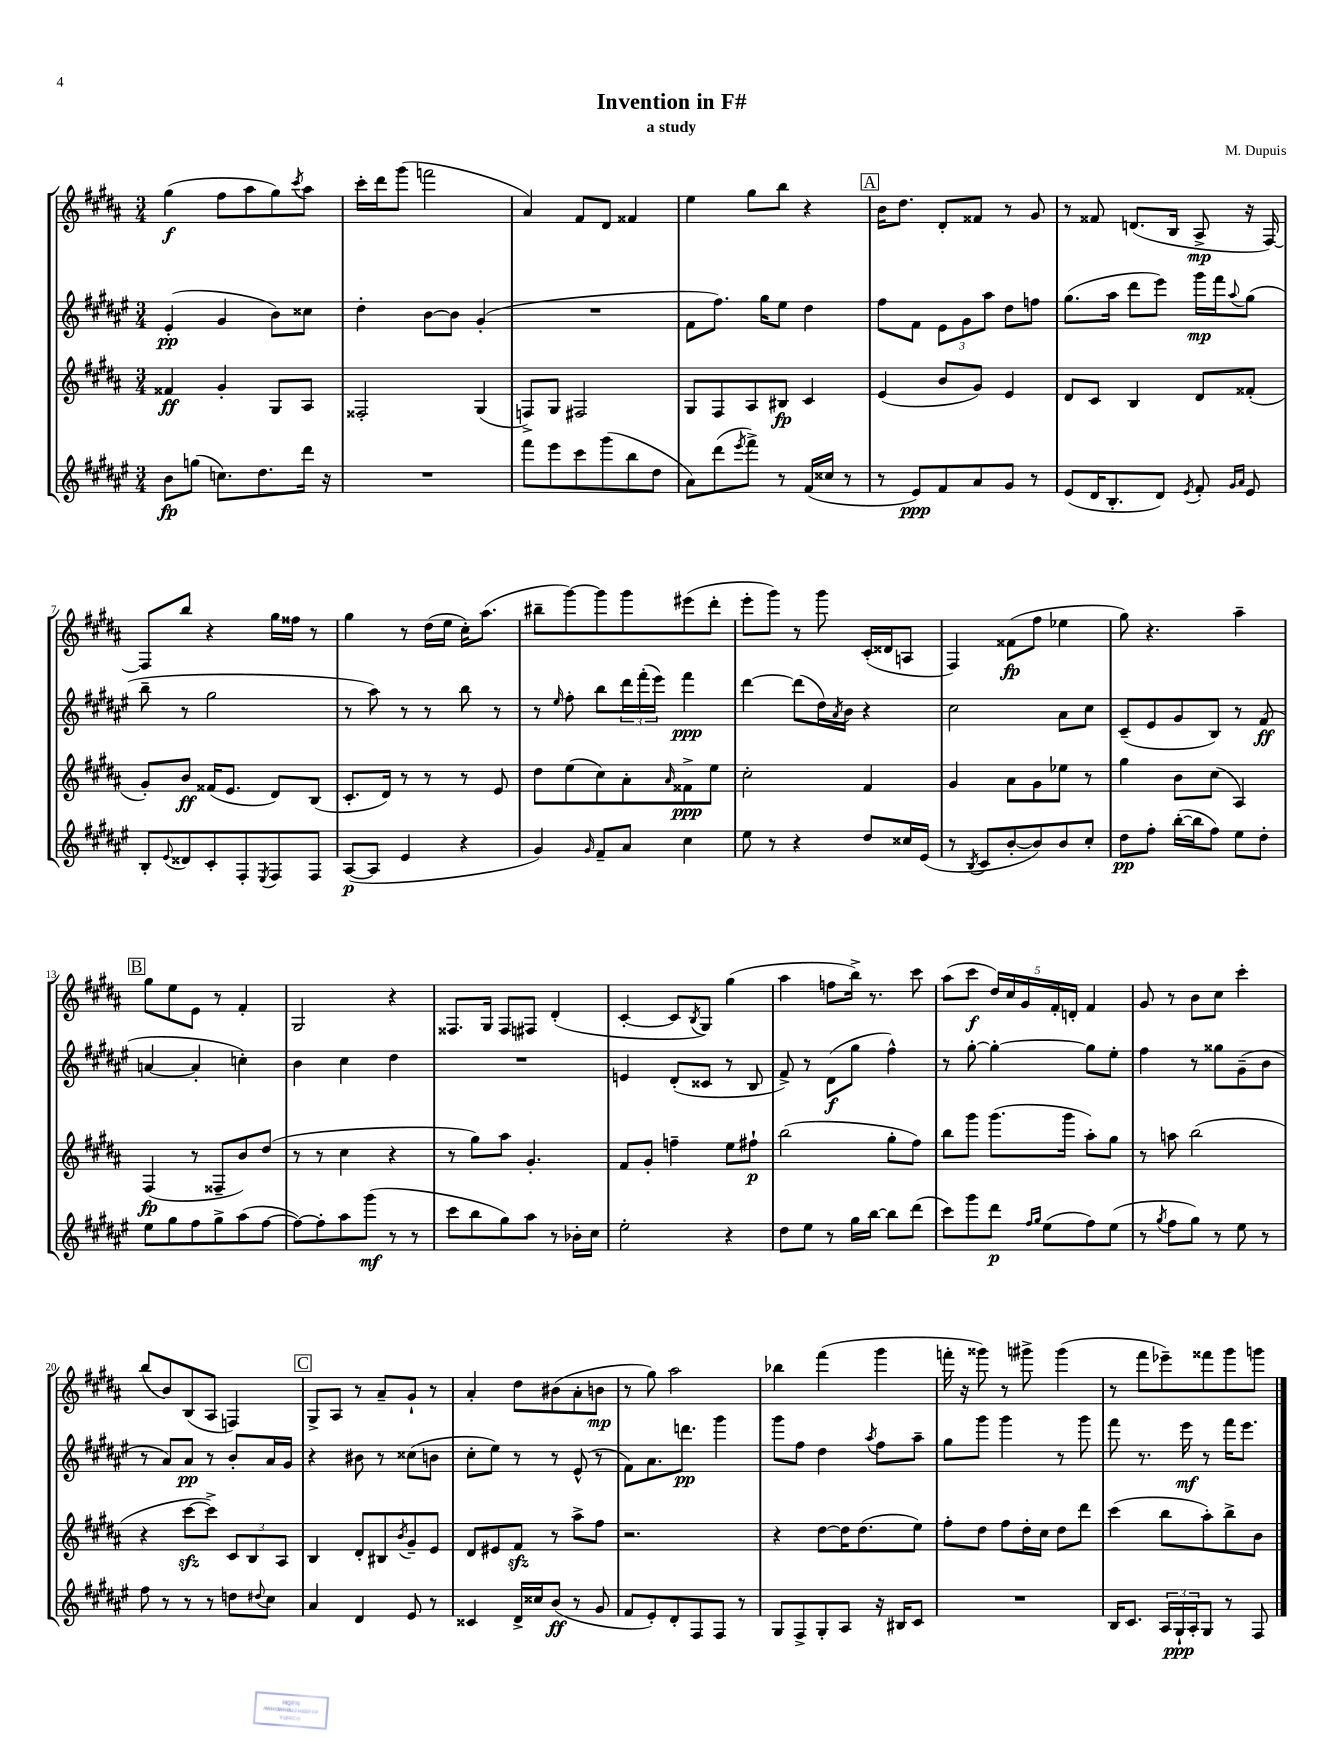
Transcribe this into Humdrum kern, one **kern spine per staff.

**kern	**kern	**kern	**kern
*staff4	*staff3	*staff2	*staff1
*clefG2	*clefG2	*clefG2	*clefG2
*k[f#c#g#d#a#e#]	*k[f#c#g#d#a#]	*k[f#c#g#d#a#e#]	*k[f#c#g#d#a#]
*M3/4	*M3/4	*M3/4	*M3/4
8b	4f##	(4e#'	(4gg#
(8gg	.	.	.
8.cc)	4g#'	4g#	8ff#
.	.	.	8aa#
8.dd#	.	.	.
.	8G#	8b)	8gg#)
.	.	.	8qccc#
16ddd#	8A#	8cc##	8aa#
16r	.	.	.
=	=	=	=
2.r	2F##'	4dd#'	16ccc#'
.	.	.	16ddd#
.	.	.	(8ggg#
.	.	[8b	2fff
.	.	8b]	.
.	(4G#	(4g#'	.
=	=	=	=
8fff#	8F^)	2.r	4a#)
8eee#	8G#	.	.
8ccc#	2F#	.	8f#
(8ggg#	.	.	8d#
8bb	.	.	4f##
8dd#	.	.	.
=	=	=	=
8a#)	8G#	8f#	4ee
(8ddd#	8F#	8.ff#)	.
8qeee#	.	.	.
8fff#^)	8A#	.	8gg#
.	.	16gg#	.
8r	8B#	8ee#	8bb
(16f#	4c#	4dd#	4r
16cc##	.	.	.
8r	.	.	.
=	=	=	=
8r	(4e	8ff#	16b
.	.	.	8.dd#
8e#)	.	8f#	.
8f#	8b	12e#	8d#'
.	.	12g#	.
8a#	8g#)	.	8f##
.	.	12aa#	.
8g#	4e	8dd#	8r
8r	.	8ff	8g#
=	=	=	=
(8e#	8d#	(8.gg#	8r
16d#	8c#	.	8f##
8.B'	.	16aa#	.
.	4B	8ddd#	(8.d
8d#)	.	8eee#)	.
.	.	.	16B
8qe#	.	.	.
8f#'	8d#	16ggg#	8A#^
.	.	16fff#	.
16qqg#	.	.	.
16qqa#	.	8qqaa#	.
8e#	(8f##'	(8gg#	16r
.	.	.	[16F#)
=	=	=	=
8B'	8g#')	8bb~	8F#]
8qqe#	.	.	.
8d##	8b	8r	8bb
8c#'	(16f##	2gg#	4r
.	8.e	.	.
8F#'	.	.	.
8qE#	.	.	.
8F#	8d#)	.	16gg#
.	.	.	16ff##
8F#	(8B	.	8r
=	=	=	=
([8A#	8.c#'	8r	4gg#
8A#]	.	8aa#)	.
.	16d#)	.	.
4e#	8r	8r	8r
.	8r	8r	(16dd#
.	.	.	16ee
4r	8r	8bb	16cc#')
.	.	.	(8.aa#
.	8e	8r	.
=	=	=	=
4g#)	8dd#	8r	8bb#~
.	.	16qqee#	.
.	(8ee	8ff#'	[8ggg#)
16qqg#	.	.	.
8f#~	8cc#)	8bb	8ggg#]
8a#	8a#'	24ddd#	8ggg#
.	.	(24fff#'	.
.	.	24eee#)	.
.	16qqa#	.	.
4cc#	8f##^	4fff#	(8eee#
.	8ee	.	8ddd#'
=	=	=	=
8ee#	2cc#'	[4ddd#	8eee'
8r	.	.	8ggg#)
4r	.	(8ddd#]	8r
.	.	16dd#)	8ggg#
.	.	8qa#	.
.	.	16b	.
8dd#	4f#	4r	(16c#'
.	.	.	16d##
16cc##	.	.	8A
(16e#	.	.	.
=	=	=	=
8r	4g#	2cc#	4F#)
8qB	.	.	.
8c#	.	.	.
[8b'	8a#	.	(8f##
8b])	8g#	.	8ff#
8b	8ee-	8a#	4ee-
8cc#'	8r	8cc#	.
=	=	=	=
8dd#	4gg#	(8c#~	8gg#)
8ff#'	.	8e#	4.r
([16bb'	8b	8g#	.
16bb]	.	.	.
8ff#)	(8cc#	8B)	.
8ee#	4A#)	8r	4aa#~
8dd#'	.	(8f#	.
=	=	=	=
8ee#	(4F#	[4a	8gg#
8gg#	.	.	8ee
8ff#	8r	4a']	8e
8gg#^	8F##~	.	8r
(8aa#	8b)	4cc')	4f#'
[8ff#	(8dd#	.	.
=	=	=	=
8ff#_)	8r	4b	2G#
8ff#']	8r	.	.
8aa#	4cc#	4cc#	.
(8ggg#	.	.	.
8r	4r	4dd#	4r
8r	.	.	.
=	=	=	=
8ccc#	8r	2.r	8.F##
8bb	8gg#)	.	.
.	.	.	16G#
8gg#)	8aa#	.	8F##
8aa#	4.g#'	.	8F#
8r	.	.	(4d#'
16b-'	.	.	.
16cc#	.	.	.
=	=	=	=
2ee#'	8f#	4e	[4c#'
.	8g#'	.	.
.	4ff~	(8d#'	8c#]
.	.	.	8qB
.	.	8c##	8G#)
4r	8ee	8r	(4gg#
.	8ff#`	8B	.
=	=	=	=
8dd#	(2bb	8f#^)	4aa#
8ee#	.	8r	.
8r	.	(8d#	8ff
16gg#	.	8gg#	16bb^)
[16bb	.	.	8.r
8bb]	8gg#'	4ff#^^)	.
(8ddd#	8ff#)	.	8ccc#
=	=	=	=
8ccc#)	8bb	8r	(8aa#
8ggg#	8ggg#	[8gg#'	8ccc#
8ddd#	(8.ggg#	4gg#'_	20dd#)
.	.	.	20cc#
.	.	.	20g#
16qqff#	.	.	.
16qqgg#	.	.	.
(8ee#	.	.	.
.	.	.	20f#'
.	16ggg#	.	.
.	.	.	20d'
8ff#)	8aa#')	8gg#]	4f#
(8ee#	8gg#	8ee#'	.
=	=	=	=
8r	8r	4ff#	8g#
8qgg#	.	.	.
8ff#	8aa	.	8r
8gg#)	(2bb	8r	8b
8r	.	8gg##	8cc#
8ee#	.	(8g#~	4ccc#'
8r	.	8b	.
=	=	=	=
8ff#	4r	8r	(8bb
8r	.	8a#)	8b)
8r	[8ccc#	8a#	(8B
8r	8ccc#^])	8r	8A#
8dd	12c#	8b'	4F)
.	12B	.	.
8qqdd#	.	.	.
8cc#	.	16a#	.
.	12A#	.	.
.	.	16g#	.
=	=	=	=
4a#	4B	4r	8G#^
.	.	.	8A#
4d#	8d#'	8b#	8r
.	8B#	8r	8a#~
.	8qb	.	.
8e#	8g#~	(8cc##	8g#`
8r	8e	8b	8r
=	=	=	=
4c##	8d#	8cc#'	4a#'
.	8e#	8ee#)	.
16d#^	8f#	8r	8dd#
16cc##	.	.	.
(8b	8r	8r	(8b#
8r	8aa#^	(8e#^^	8a#'
8g#	8ff#	8r	8b
=	=	=	=
8f#	2.r	8f#)	8r
8e#')	.	8.a#	8gg#)
8d#'	.	.	2aa#
.	.	8.ddd	.
8F#	.	.	.
8F#	.	4ggg#	.
8r	.	.	.
=	=	=	=
8G#	4r	8ggg#	4bb-
8F#^	.	8ff#	.
8G#'	[8dd#	4dd#	(4fff#
8A#	16dd#]	.	.
.	(8.dd#	.	.
.	.	8qaa#	.
16r	.	8ff#	4ggg#
16B#	.	.	.
8c#	8ee)	8aa#~	.
=	=	=	=
2.r	8ff#'	8gg#	16fff'
.	.	.	16r
.	8dd#	8ggg#	8ggg##)
.	8ff#	4ggg#	8r
.	16dd#'	.	8ggg#^
.	16cc#	.	.
.	8dd#	8r	(4ggg#
.	8ddd#	8ggg#	.
=	=	=	=
16B	(4ccc#	8fff#	8r
8.c#	.	.	.
.	.	8.r	8fff#
24A#	8bb	.	8eee-~)
24G#`	.	.	.
.	.	16eee#	.
24A#'	.	.	.
8G#	8aa#')	8r	8fff##
8r	8bb^	16fff#	8ggg#
.	.	8.eee#	.
8F#	8b	.	8ggg
==	==	==	==
*-	*-	*-	*-
